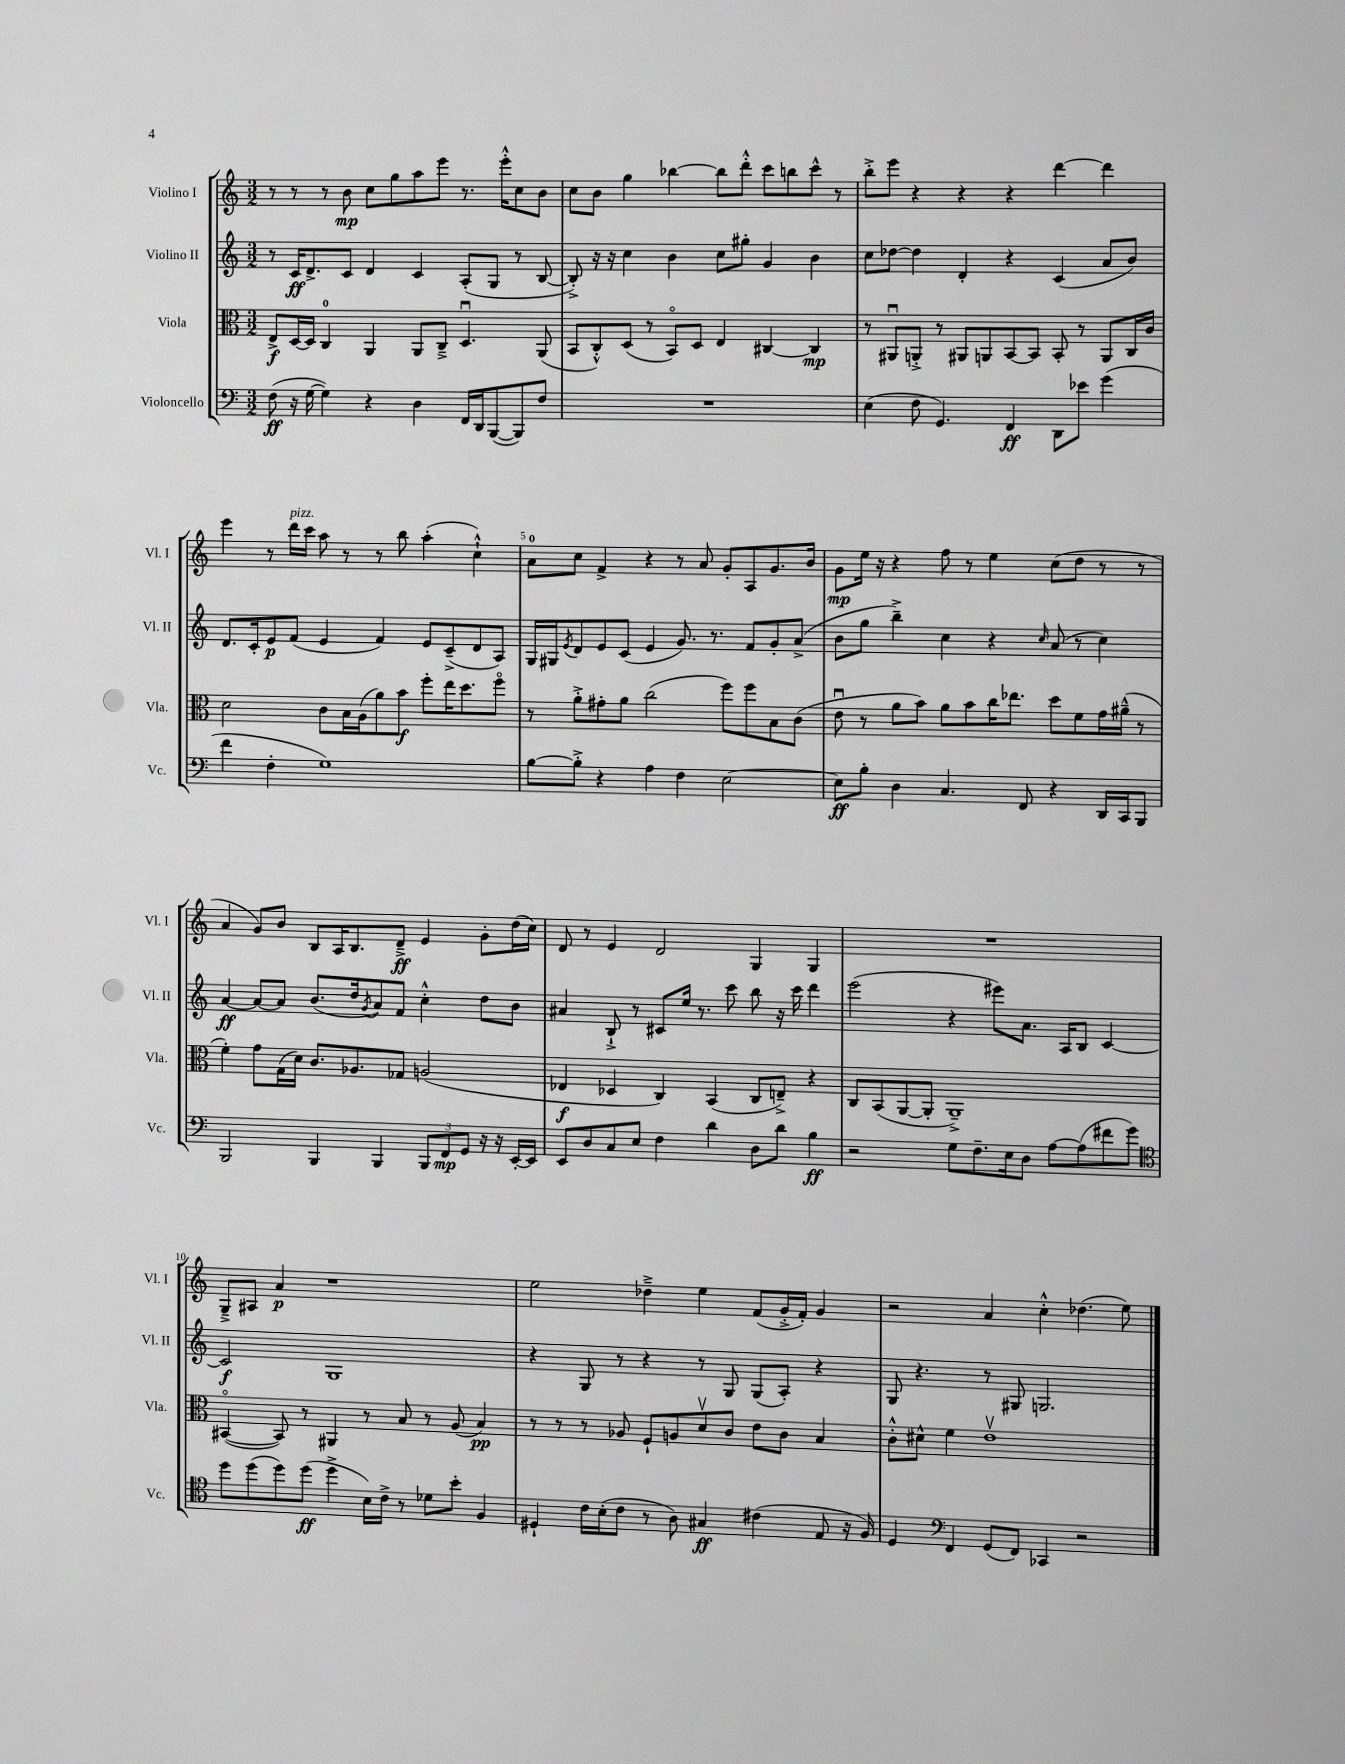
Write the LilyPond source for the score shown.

<<
\new StaffGroup <<
\new Staff = "s0" \with { instrumentName = "Violino I" shortInstrumentName = "Vl. I" } {
    \clef treble \key c \major \numericTimeSignature \time 3/2
    r8 r8 r8 b'8\mp c''8 g''8 a''8 e'''8 r8. e'''16-.-^ c''8 b'8 |
    c''8 b'8 g''4 bes''4~ bes''8 d'''8-.-^ c'''8 b''8 c'''8-^ r8 |
    b''8-.-> e'''8 r4 r4 r4 d'''4~ d'''4 |
    e'''4 r8 d'''16^\markup { \italic "pizz." } c'''16 a''8 r8 r8 b''8 a''4-.( c''4-!-^) |
    a'8-0 c''8 f'4-> r4 r8 a'8 g'8-. a8 g'8. b'16 |
    g'8\mp e''16 r16 r4 f''8 r8 e''4 c''8( d''8 r8 r8 |
    a'4 g'8) b'8 b8 a16 b8. d'8--->\ff e'4 g'8-. d''16( c''16) |
    d'8 r8 e'4 d'2 g4 g4 |
    R1. |
    g8---> ais8 a'4\p r1 |
    e''2 des''4---> e''4 f'8( g'16-.-> f'16-.) g'4 |
    r2 a'4 c''4-.-^ des''4.( e''8) \bar "|." |
}
\new Staff = "s1" \with { instrumentName = "Violino II" shortInstrumentName = "Vl. II" } {
    \clef treble \key c \major \numericTimeSignature \time 3/2
    r8 c'16\ff d'8.-> c'8 d'4 c'4 a8-.( g8 r8 b8~ |
    b8-.->) r16 r16 c''4 b'4 c''8 gis''8-. g'4 b'4 |
    c''8 des''8~ des''4 d'4-. r4 c'4( a'8 b'8) |
    d'8. c'16-. e'8\p f'8( e'4 f'4) e'8 c'8--->( d'8 a8) |
    g16 gis16 \acciaccatura { e'8 } d'8 e'8 c'8( e'4 g'8.) r8. f'8 g'8-. a'8->( |
    b'8 g''8 b''4--->) c''4 r4 \grace { c''16 } a'8( r8 c''4) |
    a'4~\ff a'8~ a'8 b'8.( d''16 \acciaccatura { g'8 } a'8) f'8 c''4-.-^ d''8 b'8 |
    ais'4 b8-!-> r8 cis'8 e''16 r8. c'''8 b''8 r16 c'''16 d'''4 |
    e'''2( r4 eis'''8) a'8. a16 b8 c'4~ |
    c'2\f g1 |
    r4 g8 r8 r4 r8 g8 g8( a8-.) r4 |
    g8 r4. r8 gis8 g2. \bar "|." |
}
\new Staff = "s2" \with { instrumentName = "Viola" shortInstrumentName = "Vla." } {
    \clef alto \key c \major \numericTimeSignature \time 3/2
    e8->\f d16~ d16 c4-0 a,4 a,8 c8---> d4.\downbow a,8( |
    b,8 c8-.-^) d8( r8 b,8\flageolet) d8 e4 cis4~ cis4\mp |
    r8 ais,8\downbow a,8-.-> r8 ais,8 a,8 b,8~ b,8 b,8-. r8 a,8 c16 c'16 |
    d'2 c'8 b16 a16( a'8) b'8\f f''8-. e''16 d''8. f''8\flageolet |
    r8 a'8-.-> gis'8-. a'8 c''2( f''8) f''8 b8 c'8( |
    e'8\downbow r8 a'8 b'8) a'8 b'8 c''16 ees''8. d''8 f'8 g'16 ais'16---^( r8 |
    f'4-.) g'8 g16( d'16) c'8. aes8. ges8 a2( |
    ees4\f des4 c4) b,4( c8 e8--->) r4 |
    c8 b,8( a,8~ a,8-. a,1--->) |
    bis,4~\flageolet( bis,8) r8 ais,4 r8 b8 r8 a8( b4\pp) |
    r8 r8 r8 aes8 f8-! a8 d'8\upbow c'8 e'8 c'8 b4 |
    c'8-.-^ dis'8-^ f'4 e'1\upbow \bar "|." |
}
\new Staff = "s3" \with { instrumentName = "Violoncello" shortInstrumentName = "Vc." } {
    \clef bass \key c \major \numericTimeSignature \time 3/2
    f8\ff( r16 g16~ g4) r4 d4 f,16 d,16 b,,8~( b,,8) f8 |
    R1. |
    e4( f8 g,4.) f,4\ff d,8 ees'8 g'4( |
    f'4 f4-. g1) |
    b8~ b8-.-> r4 a4 f4 e2~ |
    e8\ff b8-. d4 c4. f,8 r4 d,16 c,16 b,,8 |
    b,,2 b,,4 b,,4 \tuplet 3/2 { b,,8 f,8\mp g,8 } r16 r16 e,16~-. e,16 |
    e,8 d8 c8 e8 f4 d'4 d8 d'8 b4\ff |
    r2 g8 f8.-- e16 d8 a8~ a8( fis'8 g'8) |
    \clef tenor d''8 d''8( d''8) d''8\ff( d''4-> b16) c'16-> r8 des'8 b'8-. f4 |
    dis4-! c'16 b16-.( c'8 r8 a8) gis4\ff cis'4( e8 r16 f16) |
    d4 \clef bass f,4 g,8( f,8) ces,4 r2 \bar "|." |
}
>>
>>
\layout { \context { \Score \override BarNumber.break-visibility = ##(#f #t #t) barNumberVisibility = #(every-nth-bar-number-visible 5) } }
